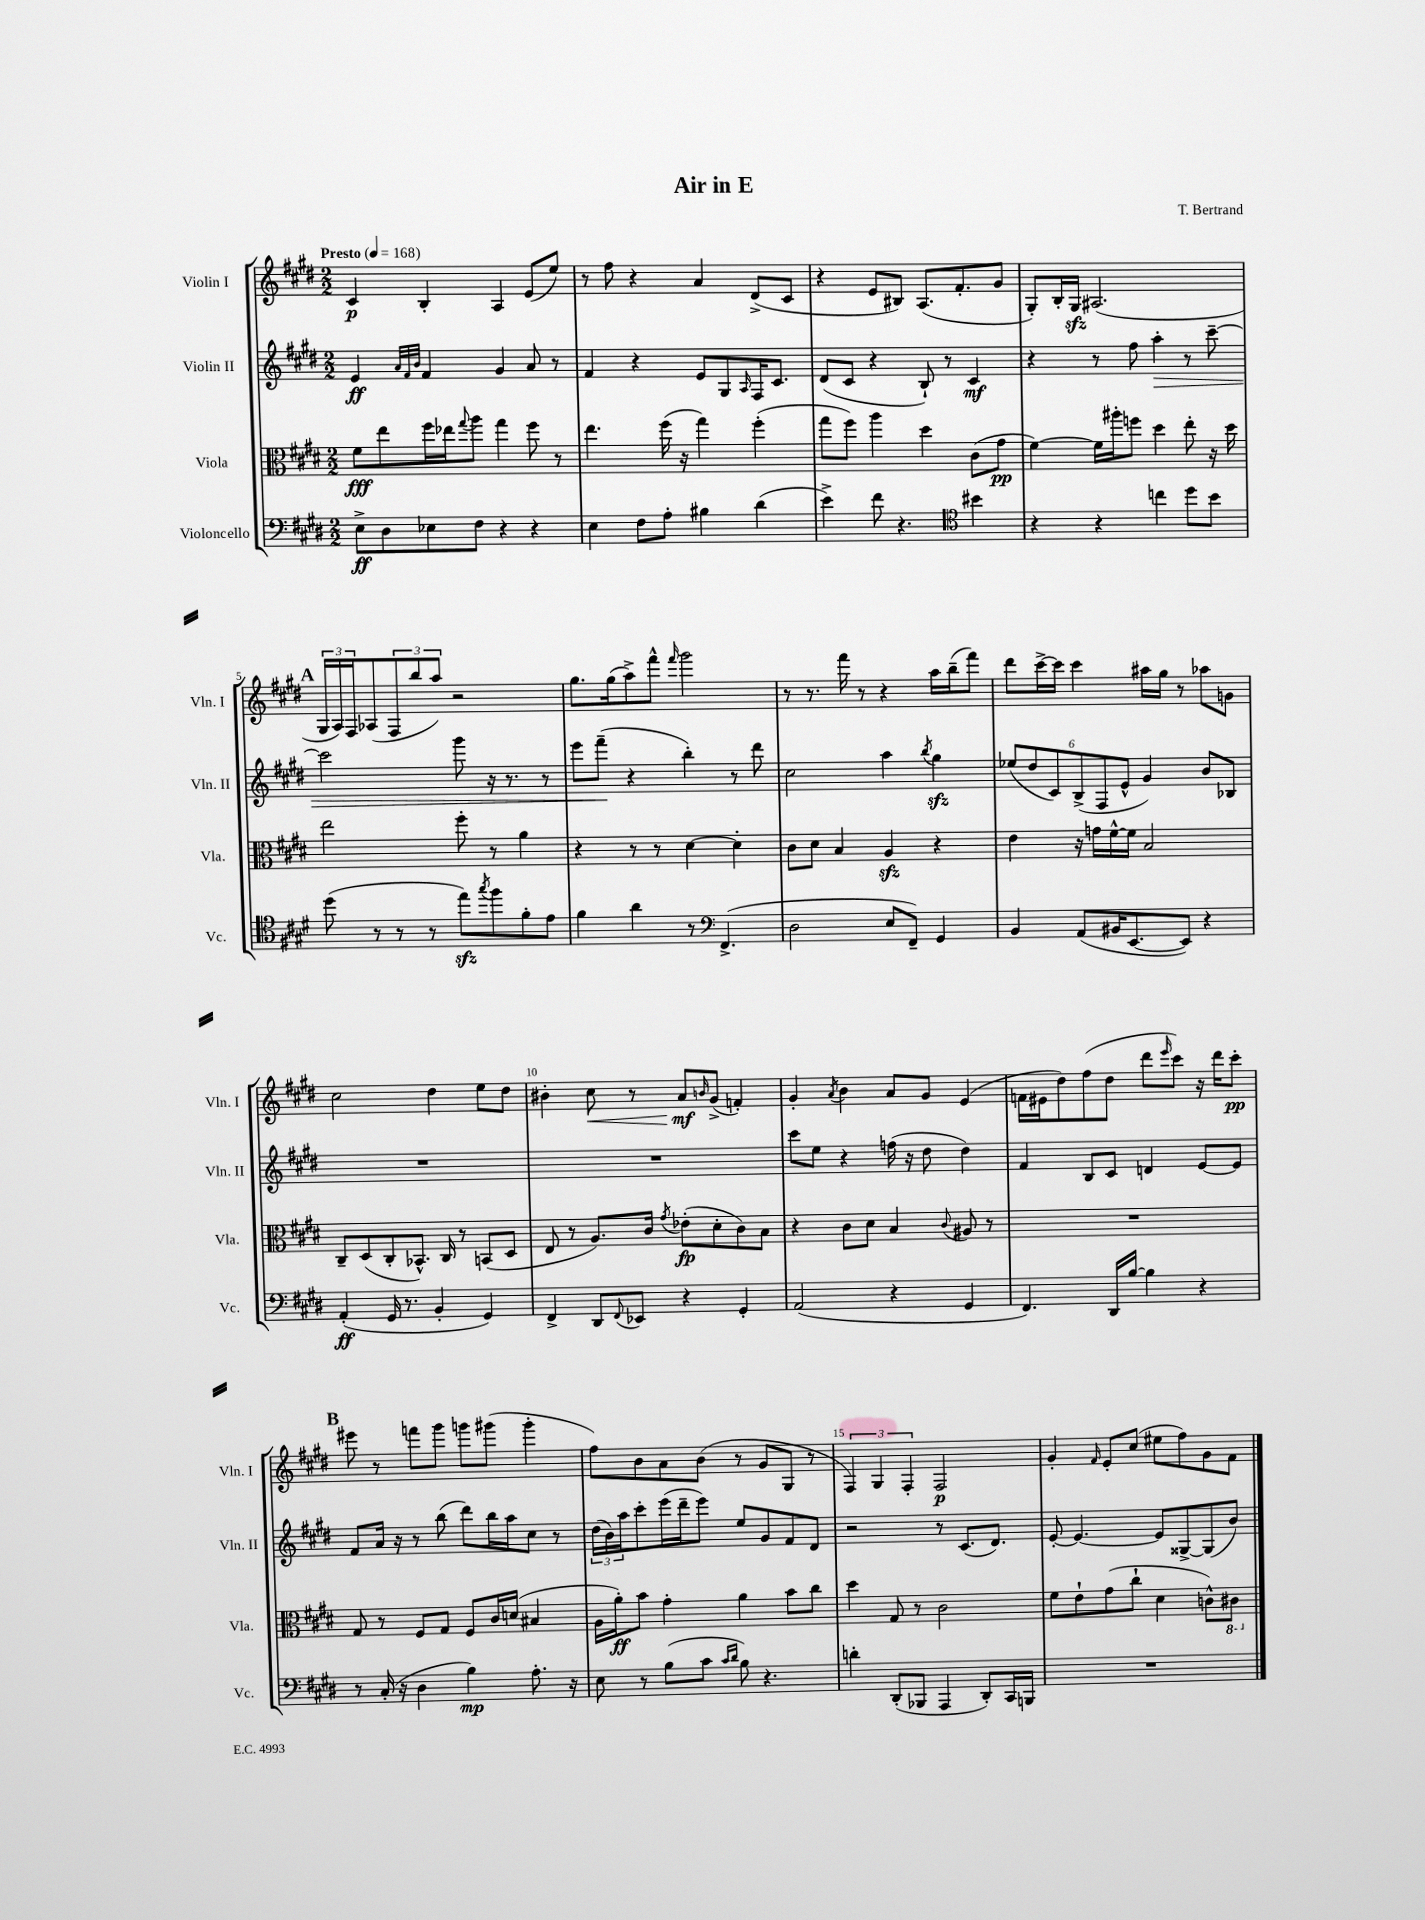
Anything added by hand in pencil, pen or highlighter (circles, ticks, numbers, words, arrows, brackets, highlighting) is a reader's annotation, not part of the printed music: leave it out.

**kern	**dynam	**kern	**dynam	**kern	**dynam	**kern	**dynam
*part4	*part4	*part3	*part3	*part2	*part2	*part1	*part1
*staff4	*staff4	*staff3	*staff3	*staff2	*staff2	*staff1	*staff1
*I"Violoncello	*	*I"Viola	*	*I"Violin II	*	*I"Violin I	*
*I'Vc.	*	*I'Vla.	*	*I'Vln. II	*	*I'Vln. I	*
*clefF4	*	*clefC3	*	*clefG2	*	*clefG2	*
*k[f#c#g#d#]	*	*k[f#c#g#d#]	*	*k[f#c#g#d#]	*	*k[f#c#g#d#]	*
*M2/2	*	*M2/2	*	*M2/2	*	*M2/2	*
*MM168	*	*MM168	*	*MM168	*	*MM168	*
=1	=1	=1	=1	=1	=1	=1	=1
!	!	!	!	!	!	!LO:TX:a:B:t=Presto	!
8E^\L	ff	8f#\L	fff	4e/	ff	4c#/	p
8D#\	.	8ee\	.	.	.	.	.
.	.	.	.	32qqa/LLL	.	.	.
.	.	.	.	32qqf#/	.	.	.
.	.	.	.	32qqb/JJJ	.	.	.
8E-X\	.	16ff#\L	.	4f#/	.	4B'/	.
.	.	16ee-X\J	.	.	.	.	.
.	.	8qqgg#/	.	.	.	.	.
8F#\J	.	8aa\J	.	.	.	.	.
4r	.	4gg#\	.	4g#/	.	4A/	.
4r	.	8ff#\	.	8a/	.	(8e/L	.
.	.	8r	.	8r	.	8ee/J)	.
=2	=2	=2	=2	=2	=2	=2	=2
4E\	.	4.ee\	.	4f#/	.	8r	.
.	.	.	.	.	.	8ff#\	.
8F#\L	.	.	.	4r	.	4r	.
8A'\J	.	(16ff#\	.	.	.	.	.
.	.	16r	.	.	.	.	.
4B#X\	.	4gg#\)	.	8e/L	.	4a/	.
.	.	.	.	8G#/	.	.	.
.	.	.	.	16qqA/	.	.	.
(4d#\	.	(4ff#'\	.	16F#/K	.	(8d#^/L	.
.	.	.	.	8.c#/J	.	.	.
.	.	.	.	.	.	8c#/J	.
=3	=3	=3	=3	=3	=3	=3	=3
4e^\)	.	8gg#\L	.	(8d#/L	.	4r	.
.	.	8ff#\J)	.	8c#/J	.	.	.
8f#\	.	4aa\	.	4r	.	8e/L	.
4.r	.	.	.	.	.	8B#X/J)	.
.	.	4dd#\	.	8B`/)	.	(8.A/L	.
.	.	.	.	8r	.	.	.
.	.	.	.	.	.	8.f#'/	.
*clefC4	*	*	*	*	*	*	*
4b#X\	.	(8c#\L	.	4c#/	mf	.	.
.	.	8g#\J	pp	.	.	8g#/J	.
=4	=4	=4	=4	=4	=4	=4	=4
4r	.	[4f#\)	.	4r	.	8G#'/L)	.
.	.	.	.	.	.	16B'/L	.
.	.	.	.	.	.	16G#zz/JJ	.
4r	.	16f#\LL]	.	8r	.	(2.A#X/	.
.	.	16aa#X'\J	.	.	.	.	.
.	.	8ffn\J	.	8ff#\	.	.	.
!	!	!	!	!	!LO:HP:b	!	!
4ccn\	.	4dd#\	.	4aa'\	>	.	.
8dd#\L	.	8ee'\	.	8r	.	.	.
8b\J	.	16r	.	[8ccc#~\	.	.	.
.	.	16dd#\	.	.	.	.	.
!!LO:LB:g=z
!!LO:REH:place=s1:t=A
=5	=5	=5	=5	=5	=5	=5	=5
(8dd#\	.	2ee\	.	2ccc#\]	.	24G#/LL	.
.	.	.	.	.	.	24A/)	.
.	.	.	.	.	.	24F#/J	.
8r	.	.	.	.	.	(8A-X/	.
8r	.	.	.	.	.	12F#/	.
.	.	.	.	.	.	12bb/	.
8r	.	.	.	.	.	.	.
.	.	.	.	.	.	12aa/J)	.
8eezz\L)	.	8ff#'\	.	8ggg#\	.	2r	.
8qgg#/	.	.	.	.	.	.	.
8ff#\	.	8r	.	16r	.	.	.
.	.	.	.	8.r	.	.	.
8f#'\	.	4a\	.	.	.	.	.
8e\J	.	.	.	8r	.	.	.
=6	=6	=6	=6	=6	=6	=6	=6
4f#\	.	4r	.	8eee\L	.	8.gg#\L	.
.	.	.	.	(8fff#~\J	.	.	.
.	.	.	.	.	.	(16gg#\k	.
4a\	.	8r	.	4r	]	8aa^\)	.
.	.	8r	.	.	.	8fff#^^\J	.
.	.	.	.	.	.	16qqfff#/	.
8r	.	[4d#\	.	4bb'\)	.	2ggg#\	.
*clefF4	*	*	*	*	*	*	*
(4.FF#^/	.	.	.	.	.	.	.
.	.	4d#'\]	.	8r	.	.	.
.	.	.	.	8ddd#\	.	.	.
=7	=7	=7	=7	=7	=7	=7	=7
2D#\	.	8c#\L	.	2cc#\	.	8r	.
.	.	8d#\J	.	.	.	8.r	.
.	.	4B/	.	.	.	.	.
.	.	.	.	.	.	16fff#\	.
.	.	.	.	.	.	8r	.
8E/L	.	4Azz/	.	4aa\	.	4r	.
8FF#~/J)	.	.	.	.	.	.	.
.	.	.	.	8qbb/	.	.	.
4GG#/	.	4r	.	4gg#zz\	.	16aa\LL	.
.	.	.	.	.	.	(16bb~\J	.
.	.	.	.	.	.	8fff#\J)	.
=8	=8	=8	=8	=8	=8	=8	=8
4BB/	.	4e\	.	(12ee-X/L	.	8ddd#\L	.
.	.	.	.	12dd#/	.	.	.
.	.	.	.	.	.	[16ccc#^\L	.
.	.	.	.	12c#/)	.	.	.
.	.	.	.	.	.	16ccc#\JJ]	.
(8AA/L	.	16r	.	(12B^/	.	4ccc#\	.
.	.	16gn\LL	.	.	.	.	.
.	.	.	.	12F#/	.	.	.
16BB#X/K	.	[16f#^^\	.	.	.	.	.
.	.	.	.	12e^^/J	.	.	.
[8.EE/	.	16f#\JJ]	.	.	.	.	.
.	.	2B/	.	4g#/)	.	16aa#X\LL	.
.	.	.	.	.	.	16gg#\JJ	.
8EE/J])	.	.	.	.	.	8r	.
4r	.	.	.	8b/L	.	8aa-X\L	.
.	.	.	.	8B-X/J	.	8gn\J	.
!!LO:LB:g=z
=9	=9	=9	=9	=9	=9	=9	=9
(4AA'/	ff	8C#~/L	.	1r	.	2cc#\	.
.	.	(8D#/	.	.	.	.	.
16GG#/	.	8C#'/	.	.	.	.	.
8.r	.	.	.	.	.	.	.
.	.	8.BB-X^^/J)	.	.	.	.	.
4BB'/	.	.	.	.	.	4dd#\	.
.	.	16C#/	.	.	.	.	.
.	.	8r	.	.	.	.	.
4GG#/)	.	(8BBn/L	.	.	.	8ee\L	.
.	.	8D#/J	.	.	.	8dd#\J	.
=10	=10	=10	=10	=10	=10	=10	=10
4FF#^/	.	8E/	.	1r	.	4b#X'\	.
.	.	8r	.	.	.	.	.
!	!	!	!	!	!	!	!LO:HP:b
8DD#/L	.	8.A/L)	.	.	.	8cc#\	<
8qqFF#/	.	.	.	.	.	.	.
8EE-X/J	.	.	.	.	.	8r	.
.	.	16c#/Jk	.	.	.	.	.
.	.	8qg#/	.	.	.	.	.
4r	.	(8e-X'\L	fp	.	.	8a/L	mf
.	.	.	.	.	.	16qqbn/	.
.	.	8d#'\	.	.	.	(8g#^/J	[
4GG#'/	.	8c#\)	.	.	.	4fn'/)	.
.	.	8B\J	.	.	.	.	.
=11	=11	=11	=11	=11	=11	=11	=11
(2AA/	.	4r	.	8ccc#\L	.	4g#'/	.
.	.	.	.	8ee\J	.	.	.
.	.	.	.	.	.	8qa/	.
.	.	8c#\L	.	4r	.	4b\	.
.	.	8d#\J	.	.	.	.	.
4r	.	4B/	.	(16ffn\	.	8a/L	.
.	.	.	.	16r	.	.	.
.	.	.	.	8dd#\	.	8g#/J	.
.	.	8qqc#/	.	.	.	.	.
4GG#/	.	8A#X/	.	4dd#\)	.	(4e/	.
.	.	8r	.	.	.	.	.
=12	=12	=12	=12	=12	=12	=12	=12
4.FF#/)	.	1r	.	4f#/	.	16fn\LL	.
.	.	.	.	.	.	16e#X\J	.
.	.	.	.	.	.	8dd#\)	.
.	.	.	.	8B/L	.	(8ff#\	.
16DD#/LL	.	.	.	8c#/J	.	8dd#\J	.
[16B/JJ	.	.	.	.	.	.	.
4B\]	.	.	.	4dn/	.	8ddd#\L	.
.	.	.	.	.	.	16qqeee/	.
.	.	.	.	.	.	8ccc#\J)	.
4r	.	.	.	[8e/L	.	16r	.
.	.	.	.	.	.	16ddd#\KL	.
.	.	.	.	8e/J]	.	8ccc#'\J	pp
!!LO:LB:g=z
!!LO:REH:place=s1:t=B
=13	=13	=13	=13	=13	=13	=13	=13
8r	.	8G#/	.	8f#/L	.	8eee#X\	.
(16C#'/	.	8r	.	16a/Jk	.	8r	.
16r	.	.	.	16r	.	.	.
4D#\	.	8F#/L	.	8r	.	8fffn\L	.
.	.	8G#/J	.	(8bb\	.	8ggg#\J	.
4B\)	mp	8F#/L	.	8ddd#\L)	.	8gggn\L	.
.	.	16c#/L	.	16bb\L	.	(8ggg#X\J	.
.	.	(16dn/JJ	.	16aa\J	.	.	.
8.A'\	.	4B#X/	.	8cc#\J	.	4ggg#'\	.
.	.	.	.	8r	.	.	.
16r	.	.	.	.	.	.	.
=14	=14	=14	=14	=14	=14	=14	=14
8E\	.	16A\LL	.	(24dd#\LL	.	8ff#\L)	.
.	.	.	.	24b\)	.	.	.
.	.	16a'\J)	ff	.	.	.	.
.	.	.	.	24aa\J	.	.	.
8r	.	8b\J	.	8ccc#'\	.	8b\	.
(8B\L	.	4g#'\	.	(16eee\L	.	8a\	.
.	.	.	.	16ddd#~\J	.	.	.
8c#\J	.	.	.	8eee\J)	.	(8b\J	.
16qqc#/LL	.	.	.	.	.	.	.
16qqd#/JJ	.	.	.	.	.	.	.
8B\)	.	4a\	.	8ee/L	.	8r	.
4.r	.	.	.	8g#/	.	8g#/L	.
.	.	8b\L	.	8f#/	.	8G#/J	.
.	.	8cc#\J	.	8d#/J	.	8r	.
=15	=15	=15	=15	=15	=15	=15	=15
4dn'\	.	4dd#\	.	2r	.	6F#/)	.
.	.	.	.	.	.	6G#/	.
(8DD#'/L	.	8G#/	.	.	.	.	.
.	.	.	.	.	.	6F#'/	.
8BBB-X/J	.	8r	.	.	.	.	.
4AAA/	.	2c#\	.	8r	.	2F#/	p
.	.	.	.	(8.c#/L	.	.	.
8DD#'/L)	.	.	.	.	.	.	.
.	.	.	.	8.d#/J)	.	.	.
16CC#/L	.	.	.	.	.	.	.
16BBBn/JJ	.	.	.	.	.	.	.
=16	=16	=16	=16	=16	=16	=16	=16
1r	.	8f#\L	.	[8e'/	.	4g#'/	.
.	.	8e`\	.	4.e/_	.	.	.
.	.	.	.	.	.	16qqf#/	.
.	.	(8g#\	.	.	.	8e'/L	.
.	.	8cc#`\J	.	.	.	(8cc#/J	.
.	.	4d#\	.	8e/L]	.	8ee#X\L	.
.	.	.	.	[8G##X^/	.	8ff#\)	.
.	.	8cn^^\L)	.	(8G##/]	.	8g#\	.
*	*	*8ba	*	*	*	*	*
.	.	8C#X\J	.	8b/J)	.	8f#\J	.
*	*	*X8ba	*	*	*	*	*
==	==	==	==	==	==	==	==
*-	*-	*-	*-	*-	*-	*-	*-
